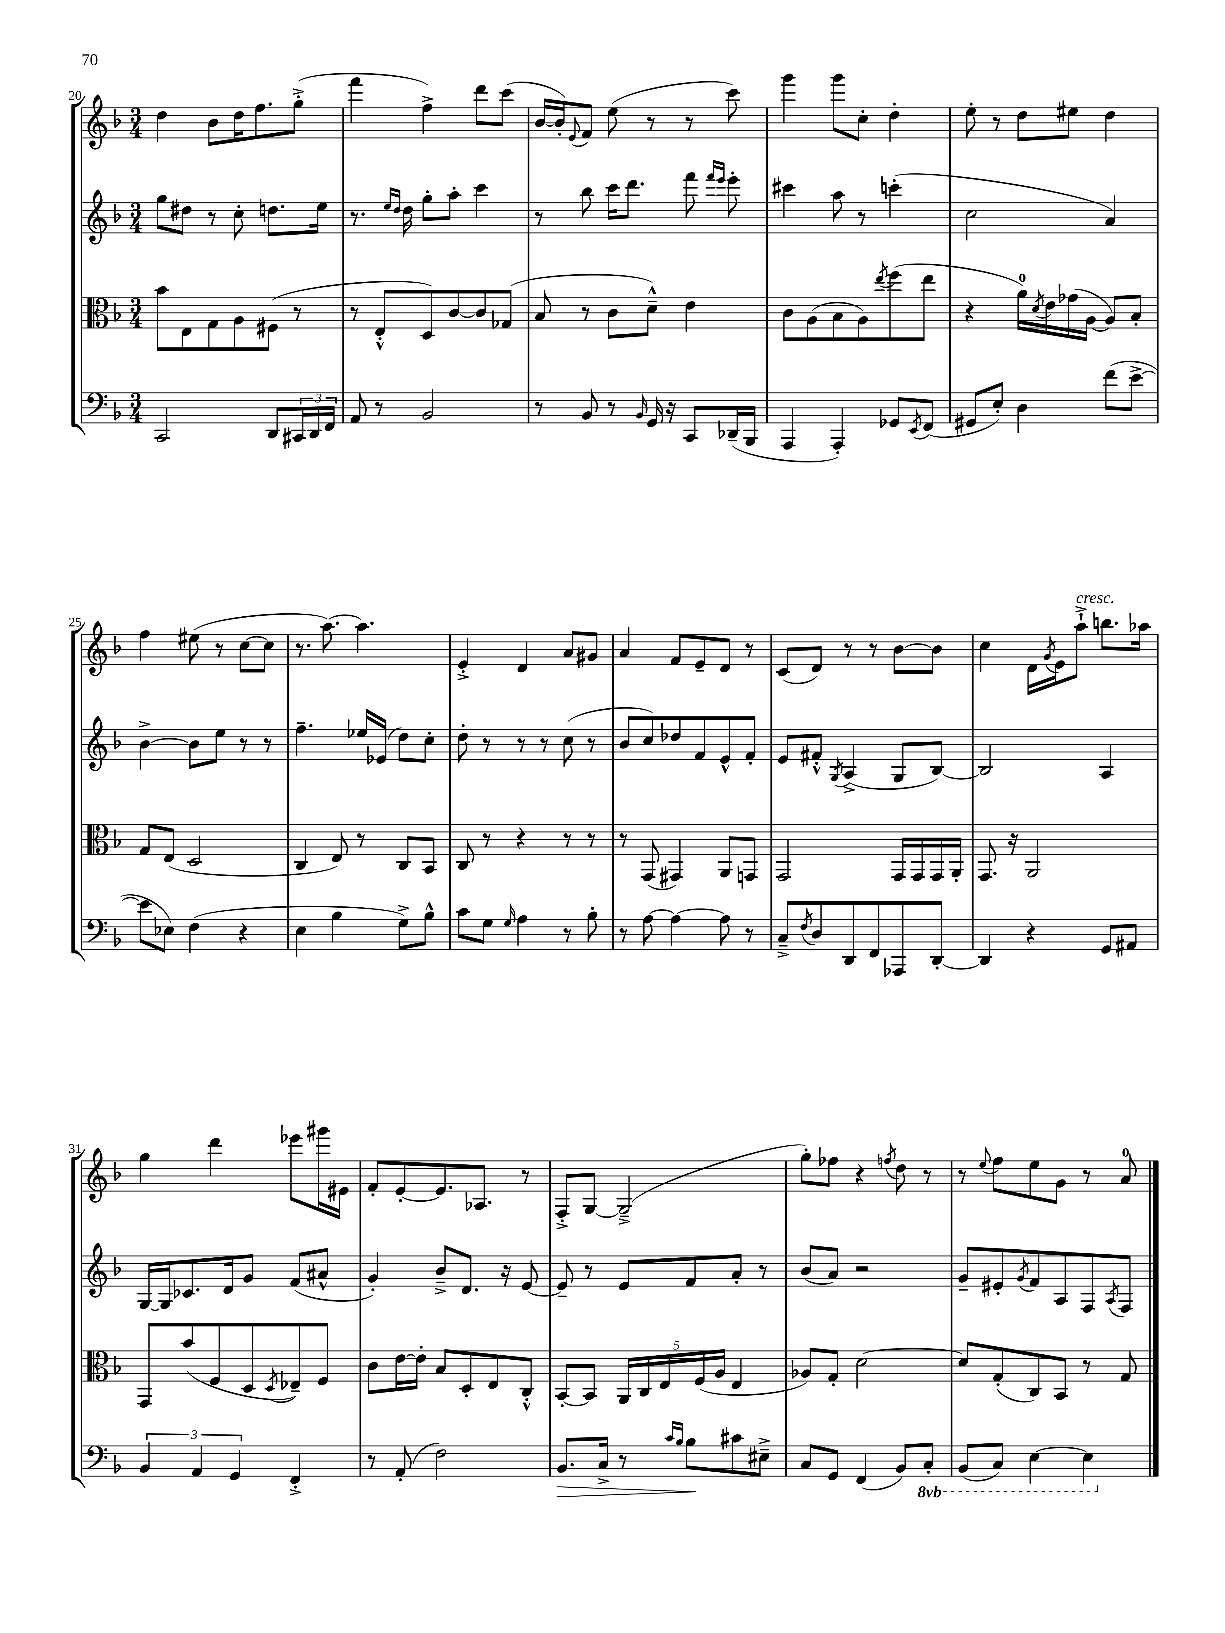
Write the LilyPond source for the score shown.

<<
\new StaffGroup <<
\new Staff = "s0" {
    \clef treble \key f \major \numericTimeSignature \time 3/4
    d''4 bes'8 d''16 f''8. g''8-.->( |
    f'''4 f''4->) d'''8 c'''8( |
    bes'16~ bes'16-.) \appoggiatura { e'8 } f'8 e''8( r8 r8 c'''8) |
    g'''4 g'''8 c''8-. d''4-. |
    e''8-. r8 d''8 eis''8 d''4 |
    f''4 eis''8( r8 c''8~ c''8 |
    r8. a''8.~) a''4. |
    e'4-.-> d'4 a'8 gis'8 |
    a'4 f'8 e'8-- d'8 r8 |
    c'8( d'8) r8 r8 bes'8~ bes'8 |
    c''4 d'16 \acciaccatura { g'8 } e'16 a''8-!->^\markup { \italic "cresc." } b''8. aes''16 |
    g''4 d'''4 ees'''8 gis'''16 eis'16 |
    f'8-. e'8~-. e'8. aes8. r8 |
    f8-.-> g8~ g2--->( |
    g''8-.) fes''8 r4 \acciaccatura { f''8 } d''8 r8 |
    r8 \appoggiatura { e''8 } f''8 e''8 g'8 r8 a'8-0 \bar "|." |
}
\new Staff = "s1" {
    \clef treble \key f \major \numericTimeSignature \time 3/4
    g''8 dis''8 r8 c''8-. d''8. e''16 |
    r8. \grace { e''16 d''16 } d''16 g''8-. a''8-. c'''4 |
    r8 bes''8 c'''16 d'''8. f'''8 \grace { f'''16 e'''16 } e'''8-. |
    cis'''4 a''8 r8 c'''4-.( |
    c''2 a'4) |
    bes'4~-> bes'8 e''8 r8 r8 |
    f''4.-- ees''16 ees'16( d''8) c''8-. |
    d''8-. r8 r8 r8 c''8( r8 |
    bes'8 c''8) des''8 f'8 e'8-^ f'8-. |
    e'8 fis'8-.-^ \acciaccatura { g8 } a4->( g8 bes8~) |
    bes2 a4 |
    g16~ g16 ces'8. d'16 g'8 f'8( ais'8-^ |
    g'4-.) bes'8---> d'8. r16 e'8~ |
    e'8-- r8 e'8 f'8 a'8-. r8 |
    bes'8( a'8) r2 |
    g'8-- eis'8-. \acciaccatura { g'8 } f'8 a8 f8 \acciaccatura { a8 } f8 \bar "|." |
}
\new Staff = "s2" {
    \clef alto \key f \major \numericTimeSignature \time 3/4
    bes'8 e8 g8 a8 fis8( r8 |
    r8 e8-.-^ d8) c'8~ c'8 ges8( |
    bes8 r8 c'8 d'8---^) e'4 |
    c'8 a8( bes8 a8) \acciaccatura { e''8 } f''8( e''8 |
    r4 a'16-0) \acciaccatura { d'8 } e'16 ges'16( a16~ a8) bes8-. |
    g8 e8( d2 |
    c4 e8) r8 c8 bes,8 |
    c8 r8 r4 r8 r8 |
    r8 g,8( gis,4) a,8 g,8 |
    g,2 g,16 g,16 g,16 a,16-. |
    g,8. r16 a,2 |
    g,8 bes'8( f8 d8 \acciaccatura { d8 } ees8--) f8 |
    c'8 e'16~ e'16-. bes8 d8-. e8 c8-.-^ |
    bes,8~-. bes,8 \tuplet 5/4 { a,16 c16 e16 f16( a16 } e4 |
    aes8) g8-. d'2~ |
    d'8 g8-.( c8) bes,8 r8 g8 \bar "|." |
}
\new Staff = "s3" {
    \clef bass \key f \major \numericTimeSignature \time 3/4 \set Staff.ottavationMarkups = #ottavation-simple-ordinals
    c,2 d,8 \tuplet 3/2 { cis,16 d,16 f,16 } |
    a,8 r8 bes,2 |
    r8 bes,8 r8 \grace { bes,16 } g,16 r16 c,8 des,16--( bes,,16 |
    a,,4 a,,4-.) ges,8 \acciaccatura { e,8 } f,8( |
    gis,8 e8-.) d4 f'8( e'8~-> |
    e'8 ees8) f4( r4 |
    e4 bes4 g8->) bes8-^ |
    c'8 g8 \grace { g16 } a4 r8 bes8-. |
    r8 a8~ a4~ a8 r8 |
    c8---> \acciaccatura { f8 } d8 d,8 f,8 aes,,8 d,8~-. |
    d,4 r4 g,8 ais,8 |
    \tuplet 3/2 { bes,4 a,4 g,4 } f,4-.-> |
    r8 a,8-.( f2) |
    bes,8.\> c16-> r8 \grace { c'16 bes16 } bes8\! cis'8 eis8---> |
    c8 g,8 f,4( bes,8) \ottava #-1 c,8-. |
    bes,,8( c,8) e,4~ e,4 \ottava #0 \bar "|." |
}
>>
>>
\layout { \context { \Score currentBarNumber = #20 } }
